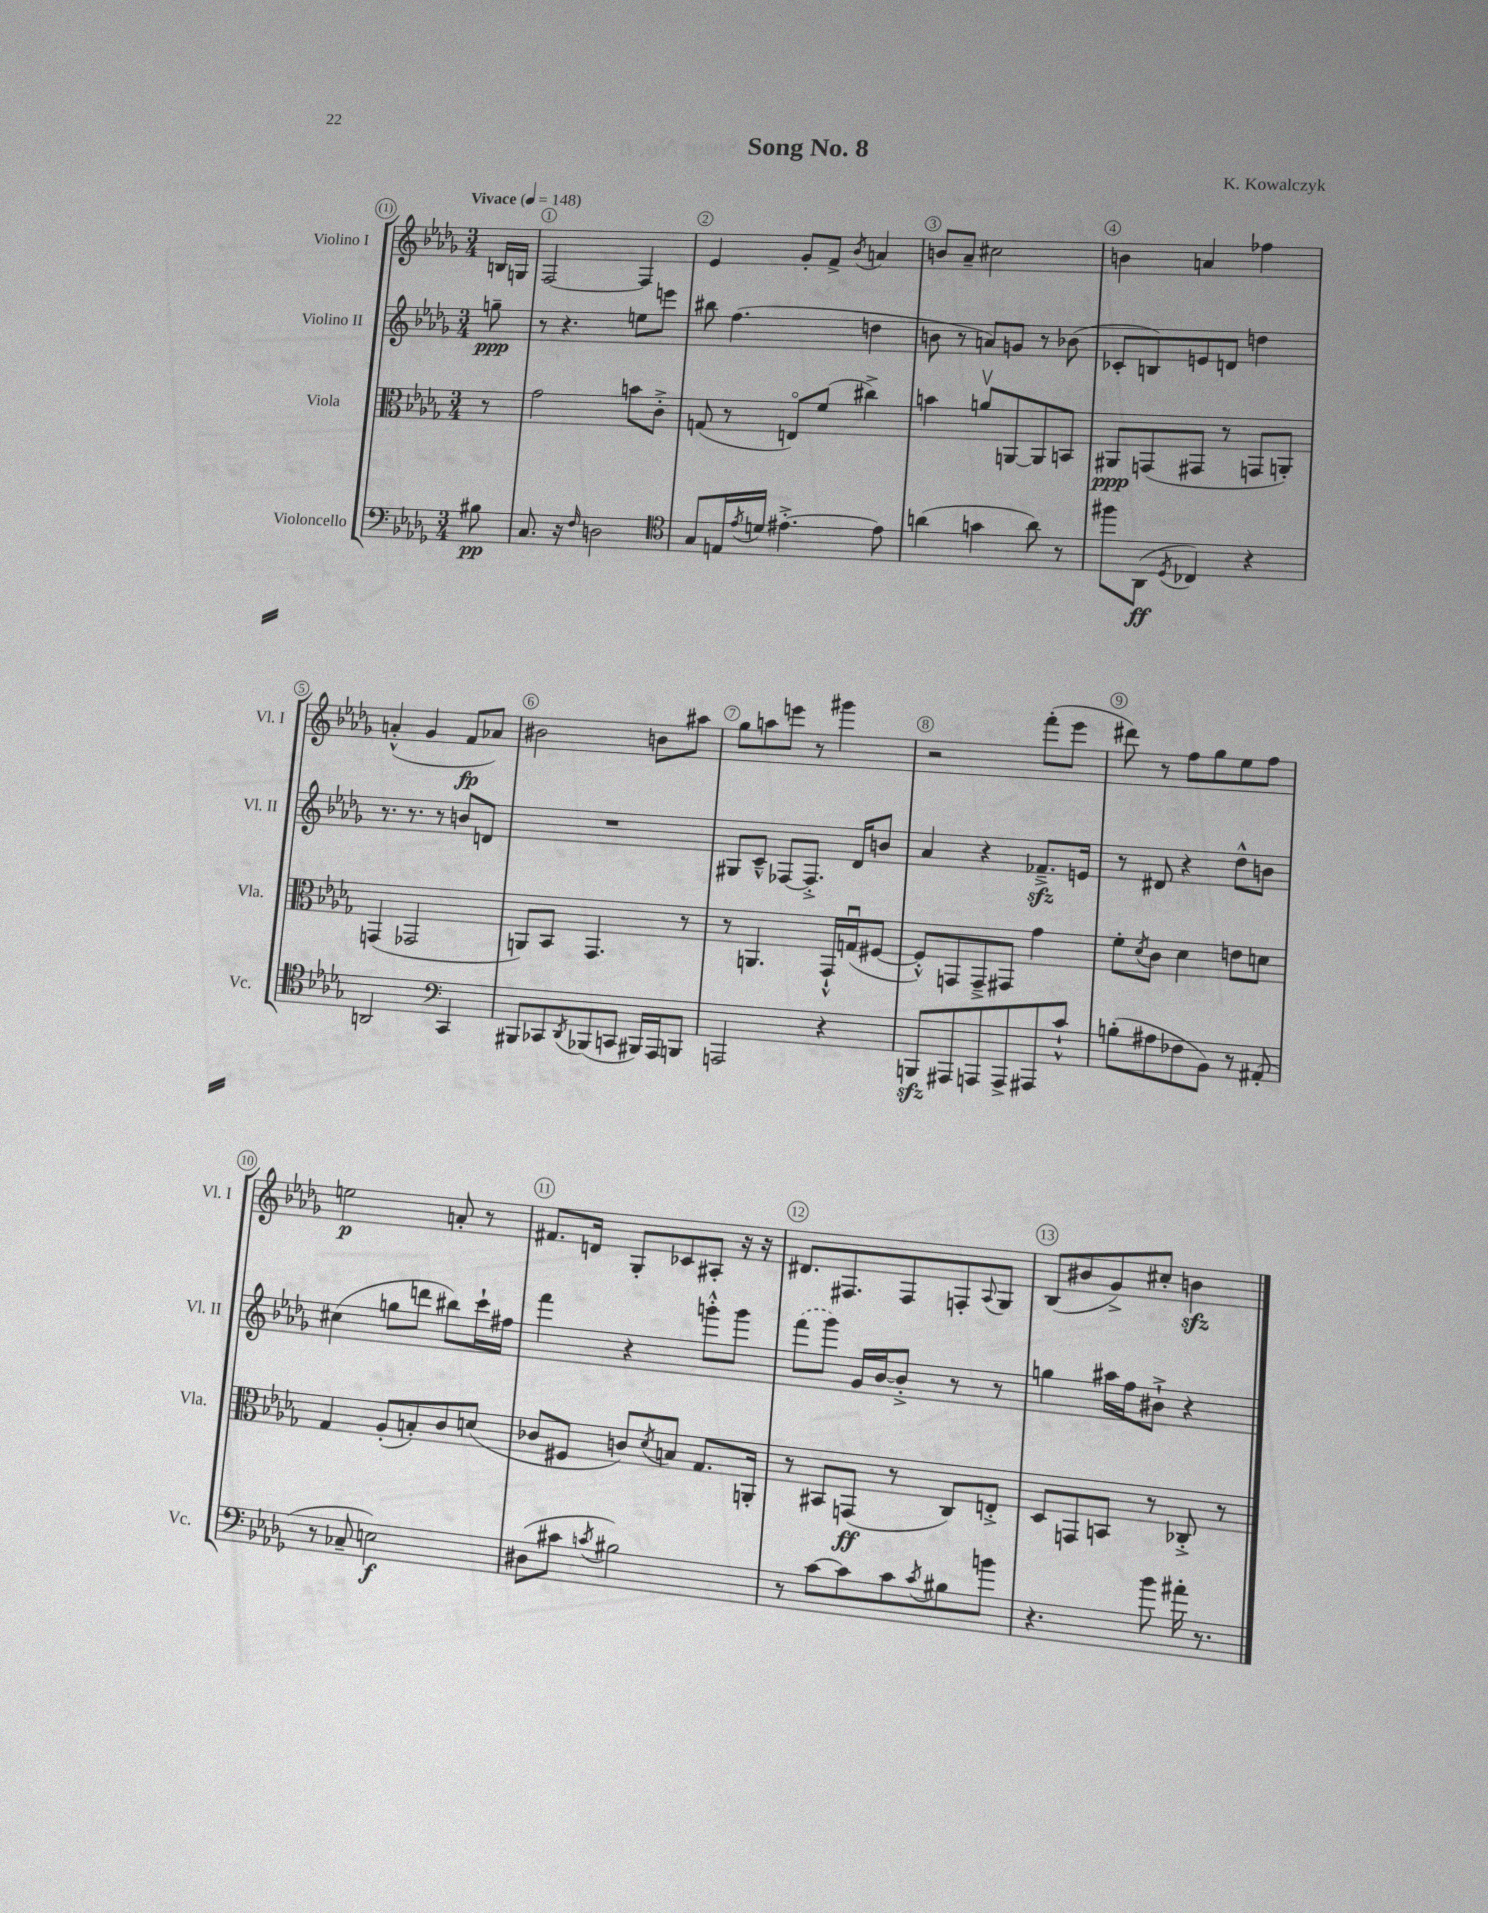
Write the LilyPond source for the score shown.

\header { title = "Song No. 8" composer = "K. Kowalczyk" }
<<
\new StaffGroup <<
\new Staff = "s0" \with { instrumentName = "Violino I" shortInstrumentName = "Vl. I" } {
    \clef treble \key des \major \numericTimeSignature \time 3/4 \partial 8 \tempo "Vivace" 4 = 148
    b16 g16 |
    f2~ f4 |
    ees'4 ges'8-. f'8-> \acciaccatura { bes'8 } a'4 |
    b'8 aes'8-- cis''2 |
    b'4 a'4 fes''4 |
    a'4-.-^( ges'4 f'8\fp aes'8) |
    bis'2 b'8 ais''8 |
    ges''8 a''8 e'''8 r8 gis'''4 |
    r2 f'''8-.( ees'''8 |
    dis'''8) r8 f''8 ges''8 ees''8 f''8 |
    e''2\p a'8-. r8 |
    fis'8. d'16 ges8-. ces'8 ais8-. r16 r16 |
    dis'8. fis8. fis8 f8-. \appoggiatura { aes8 } ges8 |
    bes8( bis'8 ges'8->) cis''8-. b'4\sfz \bar "|." |
}
\new Staff = "s1" \with { instrumentName = "Violino II" shortInstrumentName = "Vl. II" } {
    \clef treble \key des \major \numericTimeSignature \time 3/4 \partial 8
    g''8--\ppp |
    r8 r4. e''8 e'''8 |
    bis''8 f''4.( d''4 |
    b'8 r8 a'8) g'8 r8 bes'8( |
    ces'8-. b8) e'8 d'8 d''4 |
    r8. r8. r8 b'8 d'8 |
    R2. |
    gis8 c'8---^ fes8~ fes8.-.-> des'16 b'8 |
    aes'4 r4 fes'8.--->\sfz e'16 |
    r8 dis'8 r4 des''8-^ b'8 |
    cis''4( g''8 d'''8 bis''8) c'''16-! fis''16 |
    f'''4 r4 g'''8-.-^ g'''8 |
    \once \slurDashed f'''8( ges'''8) ges'16 bes'16~ bes'8-.-> r8 r8 |
    g''4 ais''16 f''16 bis'8-!-> r4 \bar "|." |
}
\new Staff = "s2" \with { instrumentName = "Viola" shortInstrumentName = "Vla." } {
    \clef alto \key des \major \numericTimeSignature \time 3/4 \partial 8
    r8 |
    ges'2 b'8 c'8-.-> |
    g8( r8 e8\flageolet) f'8( cis''4->) |
    b'4 a'8\upbow a,8~ a,8 b,8 |
    ais,8\ppp g,8( gis,8 r8 g,8 a,8-.) |
    g,4( ges,2 |
    a,8) bes,8 ges,4. r8 |
    r8 a,4. ges,16-!-^ g16\downbow( fis8~ |
    fis8-.-^) g,8 g,8---> gis,8 ges'4 |
    f'8-. \acciaccatura { des'8 } c'8 des'4 e'8 d'8 |
    ges4 aes8-.( b8-.) c'8 d'8( |
    ces'8 fis8 c'8) \acciaccatura { des'8 } b8 ges8. a,16-. |
    r8 bis,8 g,8\ff( r8 c8) e8-.-> |
    des8 g,8 b,8 r8 ces8-.-> r8 \bar "|." |
}
\new Staff = "s3" \with { instrumentName = "Violoncello" shortInstrumentName = "Vc." } {
    \clef bass \key des \major \numericTimeSignature \time 3/4 \partial 8
    bis8\pp |
    c8. r16 \grace { f16 } d2 |
    \clef tenor ges8 e16 \acciaccatura { ees'8 } d'16 eis'4.~-.-> eis'8 |
    a'4( g'4 a'8) r8 |
    fis''8 aes,8\ff( \acciaccatura { des8 } ces4) r4 |
    a,2 \clef bass c,4 |
    bis,,8 ces,8 \acciaccatura { des,8 } bes,,8( c,8 bis,,16) aes,,16 b,,8 |
    a,,2 r4 |
    b,,8\sfz ais,,8 a,,8 a,,8-> ais,,8 c'8-!-^ |
    b8-.( ais8 fes8 bes,8) r8 ais,8-.( |
    r8 ces8-- e2\f) |
    dis8( cis'8 \acciaccatura { c'8 } bis2) |
    r8 c'8~ c'8 c'8 \acciaccatura { c'8 } bis8 b'8 |
    r4. bes'8 ais'16-. r8. \bar "|." |
}
>>
>>
\layout { \context { \Score \override BarNumber.break-visibility = ##(#f #t #t) barNumberVisibility = #all-bar-numbers-visible \override BarNumber.stencil = #(make-stencil-circler 0.1 0.3 ly:text-interface::print) } }
